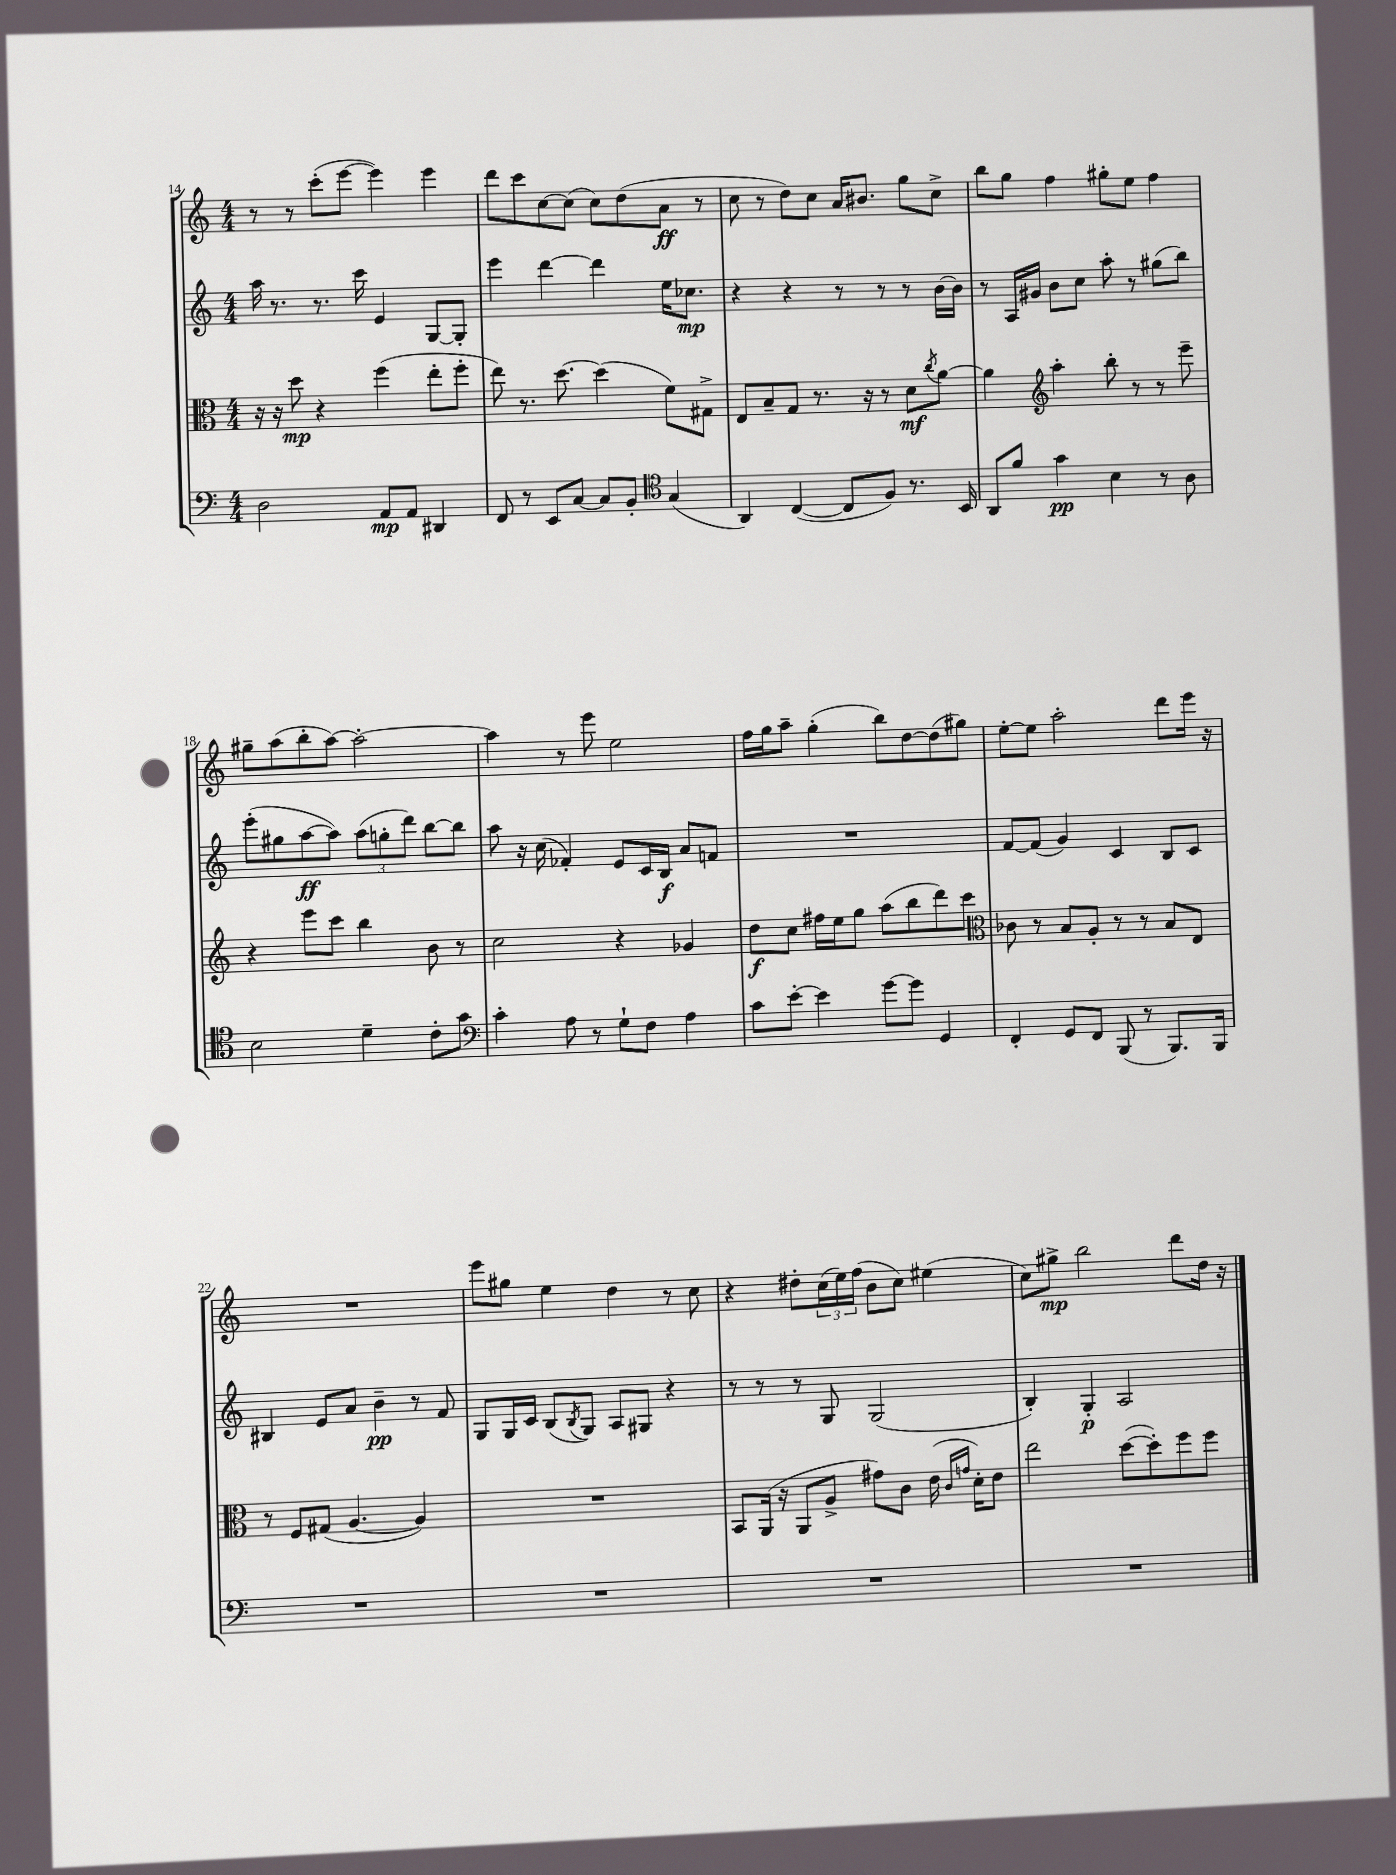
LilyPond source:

<<
\new StaffGroup <<
\new Staff = "s0" {
    \clef treble \key c \major \numericTimeSignature \time 4/4
    r8 r8 c'''8-.( e'''8~ e'''4) e'''4 |
    d'''8 c'''8 c''8~ c''8( c''8) d''8( a'8\ff r8 |
    c''8 r8 d''8) c''8 a'16 bis'8. g''8 c''8-> |
    b''8 g''8 f''4 gis''8-. e''8 f''4 |
    gis''8-- a''8( b''8-. a''8~) a''2~-. |
    a''4 r8 e'''8 e''2 |
    f''16 g''16 a''8-- g''4-.( b''8) d''8~ d''8( gis''8) |
    e''8~-. e''8 a''2-. d'''8 e'''16 r16 |
    R1 |
    e'''8 gis''8 e''4 d''4 r8 c''8 |
    r4 dis''8-. \tuplet 3/2 { c''16( e''16) f''16( } b'8 c''8) eis''4( |
    c''8) gis''8->\mp b''2 d'''8 d''16 r16 \bar "|." |
}
\new Staff = "s1" {
    \clef treble \key c \major \numericTimeSignature \time 4/4
    a''16 r8. r8. c'''16 e'4 g8~ g8-. |
    e'''4 d'''4~ d'''4 e''16 ces''8.\mp |
    r4 r4 r8 r8 r8 b'16~ b'16 |
    r8 a16 gis'16 b'8 c''8 a''8-. r8 gis''8( b''8) |
    e'''8-.( gis''8 a''8~\ff a''8) \tuplet 3/2 { a''8( g''8-. d'''8) } b''8~ b''8 |
    a''8 r16 c''16( fes'4-.) e'8 c'16 b16\f a'8 f'8 |
    R1 |
    f'8~ f'8( g'4) c'4 b8 c'8 |
    bis4 e'8 a'8 b'4--\pp r8 f'8 |
    g8 g16 c'16 b8( \acciaccatura { b8 } g8) a8 gis8 r4 |
    r8 r8 r8 g8 g2( |
    b4-.) g4-.\p a2 \bar "|." |
}
\new Staff = "s2" {
    \clef alto \key c \major \numericTimeSignature \time 4/4
    r16 r16 d''8\mp r4 f''4( e''8-. f''8-. |
    e''8) r8. d''8.~ d''4( f'8) gis8-> |
    e8 b8-- g8 r8. r16 r8 d'8\mf \acciaccatura { c''8 } a'8~ |
    a'4 \clef treble a''4-. b''8-. r8 r8 e'''8-- |
    r4 e'''8 c'''8 b''4 b'8 r8 |
    c''2 r4 ges'4 |
    d''8\f c''8 fis''16 e''16 g''8 a''8( b''8 d'''8) c'''8 |
    \clef alto ces'8 r8 b8 a8-. r8 r8 b8 e8 |
    r8 f8 gis8( a4.~ a4) |
    R1 |
    b,8 a,16( r16 a,8 a8-> gis'8) c'8 e'16( \grace { c'16 g'16 } d'16-.) e'8 |
    e''2 d''8~( d''8-.) f''8 f''8 \bar "|." |
}
\new Staff = "s3" {
    \clef bass \key c \major \numericTimeSignature \time 4/4
    d2 a,8\mp a,8 dis,4 |
    f,8 r8 e,8 c8~ c8 b,8-. \clef tenor g4( |
    a,4) c4~( c8 f8) r8. b,16 |
    a,8 f'8 g'4\pp b4 r8 a8 |
    b2 d'4-- c'8-. g'8 |
    \clef bass c'4-. a8 r8 g8-! f8 a4 |
    c'8 e'8~-. e'4 g'8~ g'8 g,4 |
    f,4-. g,8 f,8 b,,8( r8 b,,8.) b,,16 |
    R1 |
    R1 |
    R1 |
    R1 \bar "|." |
}
>>
>>
\layout { \context { \Score currentBarNumber = #14 } }
